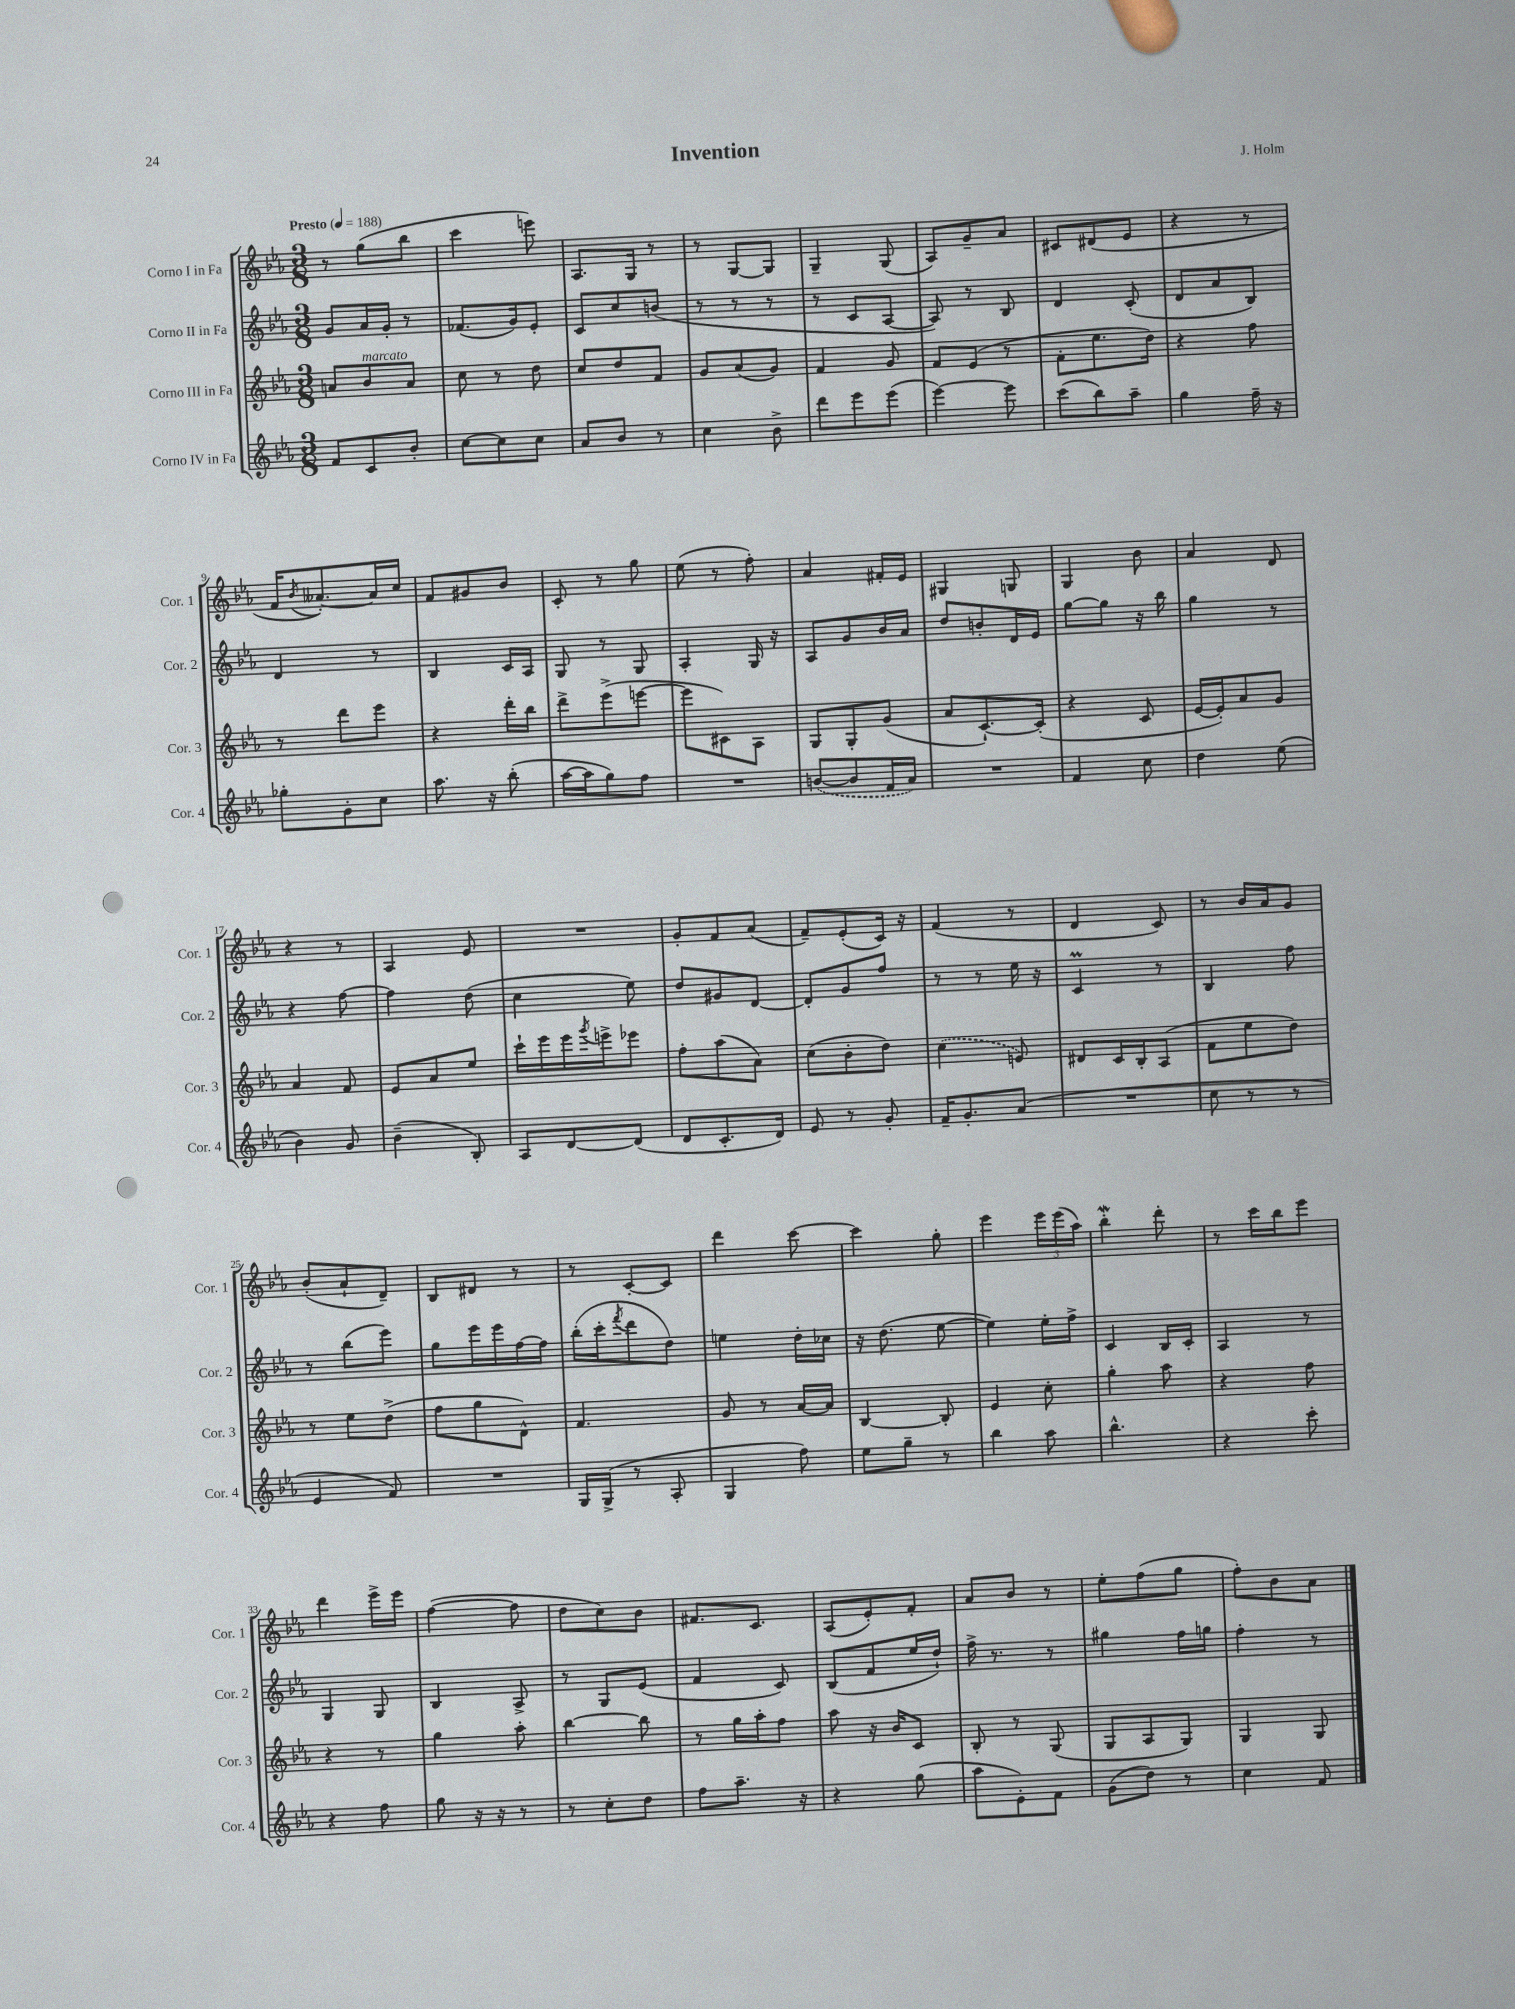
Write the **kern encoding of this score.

**kern	**kern	**kern	**kern
*staff4	*staff3	*staff2	*staff1
*clefG2	*clefG2	*clefG2	*clefG2
*k[b-e-a-]	*k[b-e-a-]	*k[b-e-a-]	*k[b-e-a-]
*M3/8	*M3/8	*M3/8	*M3/8
*MM188	*MM188	*MM188	*MM188
8f	8a	8g	8r
8c	8b-	16a-	(8gg
.	.	16g'	.
8b-'	8a	8r	8bb-
=	=	=	=
[8cc	8cc	(8.f-	4ccc
8cc]	8r	.	.
.	.	16g)	.
8cc	8dd	8e-'	8eee)
=	=	=	=
8a-	8cc	8c	8.A-
8b-	8dd	8cc	.
.	.	.	16G
8r	8f	(8b	8r
=	=	=	=
4cc	8g	8r	8r
.	(8a-	8r	[8G
8b-^	8g)	8r	8G]
=	=	=	=
8ddd	4f	8r	4G~
8eee-	.	8c	.
(8eee-	8g	[8A-	(8G
=	=	=	=
[4eee-)	8f	8A-])	8A-)
.	(8e-	8r	8g~
8eee-]	8r	8B-	8a-
=	=	=	=
(8ccc	8f'	4d	8c#
8bb-)	8.ee-	.	(8d#
8aa-~	.	(8c'	8e-
.	16dd)	.	.
=	=	=	=
4gg	4r	8d	4r
.	.	8a-	.
16ff~	8ff	8B-)	8r
16r	.	.	.
=	=	=	=
8gg-'	8r	4d	16f
.	.	.	8qb-
.	.	.	[8.a--')
8g'	8ddd	.	.
8cc	8eee-	8r	16a--]
.	.	.	16cc
=	=	=	=
8.aa-	4r	4B-	8f
.	.	.	8g#
16r	.	.	.
(8bb-'	16ddd'	16c	8b-
.	16bb-	16A-	.
=	=	=	=
[16aa-	8ddd^	8G	8c'
16aa-]	.	.	.
8gg)	(8eee-^	8r	8r
8ff	[8eee	8G	8gg
=	=	=	=
4.r	8eee]	4A-'	(8ee-
.	8c#)	.	8r
.	8A-	16G	8ff')
.	.	16r	.
=	=	=	=
([8b	8G	8A-	4a-
8b]	8G'	8g	.
16f	(8g	16b-	16f#'
16a-)	.	16a-	16e-
=	=	=	=
4.r	8a-	8dd	4G#
.	[8.c`)	8b'	.
.	.	16d	8G
.	(16c']	16e-	.
=	=	=	=
4f	4r	[8gg	4G
.	.	8gg]	.
8cc	8c	16r	8b-
.	.	16bb-	.
=	=	=	=
4dd	[16e-	4gg	4a-
.	16e-'])	.	.
.	8a-	.	.
(8ee-	8g	8r	8d
=	=	=	=
4b-)	4a-	4r	4r
8g	8f	[8ff	8r
=	=	=	=
(4b-~	8e-	4ff]	4A-
.	8a-	.	.
8B-')	8ee-	(8dd	8e-
=	=	=	=
8A-	16ccc`	4cc	4.r
.	16eee-	.	.
[8d	16eee-	.	.
.	8qggg	.	.
.	16eee^	.	.
(8d]	8eee-	8ee-)	.
=	=	=	=
8d	8ff'	8dd	8g'
8.c'	(8aa-	8g#	8f
.	8a-)	[8d	(8a-
16d)	.	.	.
=	=	=	=
8e-	(8cc	8d']	8f~)
8r	8b-'	8g	(8e-'
8g'	8dd)	8ff	16c)
.	.	.	16r
=	=	=	=
16f~	(4cc	8r	(4f
8.g'	.	.	.
.	.	8r	.
(8a-	8e)	16ee-	8r
.	.	16r	.
=	=	=	=
4.r	8d#	4c	4d
.	16c	.	.
.	16B-'	.	.
.	(8A-	8r	8c)
=	=	=	=
8cc	8f	4B-	8r
8r	8ee-	.	16b-
.	.	.	16a-
8r	8dd)	8ff	8g
=	=	=	=
4e-	8r	8r	(8b-'
.	8ee-	(8bb-	8a-`
8f)	(8dd^	8eee-)	8d~)
=	=	=	=
4.r	8ff	8gg	8B-
.	8gg	16eee-	8d#
.	.	16eee-	.
.	8d^^)	[16ff	8r
.	.	16ff]	.
=	=	=	=
16G	4.f	(16bb-'	8r
(16G^	.	16ccc'	.
.	.	8qfff	.
8r	.	8ddd	[8c'
8A-'	.	8dd)	8c]
=	=	=	=
4G	8g	4ee	4ddd
.	8r	.	.
8ff)	[16a-	16dd'	[8ccc
.	16a-]	16cc-	.
=	=	=	=
8ee-	[4B-	16r	4ccc]
.	.	(8.dd	.
8gg~	.	.	.
8r	8B-']	[8ee-	8gg'
=	=	=	=
4bb-	4e-	4ee-])	4eee-
8aa-	8cc'	16ee-'	24eee-
.	.	.	(24eee-
.	.	16ff^	.
.	.	.	24aa-)
=	=	=	=
4.bb-^^	4gg'	4c	4bb-'
.	8aa-	16B-	8ddd'
.	.	16c'	.
=	=	=	=
4r	4r	4A-	8r
.	.	.	16ccc
.	.	.	16bb-
8ccc'	8ff	8r	8eee-
=	=	=	=
4r	4r	4G	4ddd
8ff	8r	8G	16eee-^
.	.	.	16eee-
=	=	=	=
8gg	4gg	4B-	([4ff
16r	.	.	.
16r	.	.	.
8r	8aa-'	8A-^	8ff]
=	=	=	=
8r	[4bb-	8r	8dd
8cc'	.	8G	8cc)
8dd	8bb-]	(8e-	8b-
=	=	=	=
8ff	8r	4f	8.f#
8.aa-~	16gg	.	.
.	16aa-'	.	8.c
.	8ff	8c)	.
16r	.	.	.
=	=	=	=
4r	8aa-	(8B-	(8A-
.	16r	8f	8e-')
.	16b-	.	.
(8gg	8c	16ee-	8f'
.	.	16dd`)	.
=	=	=	=
8aa-	8B-'	16ff^	8a-
.	.	8.r	.
8e-')	8r	.	8b-
8f	(8G	8r	8r
=	=	=	=
(8g	8G	4gg#	8ee-'
8dd)	8A-	.	(8ff
8r	8G)	16ff	8gg
.	.	16gg	.
=	=	=	=
4cc	4G	4ff'	8ff')
.	.	.	8b-
8f	8G	8r	8a-
==	==	==	==
*-	*-	*-	*-
